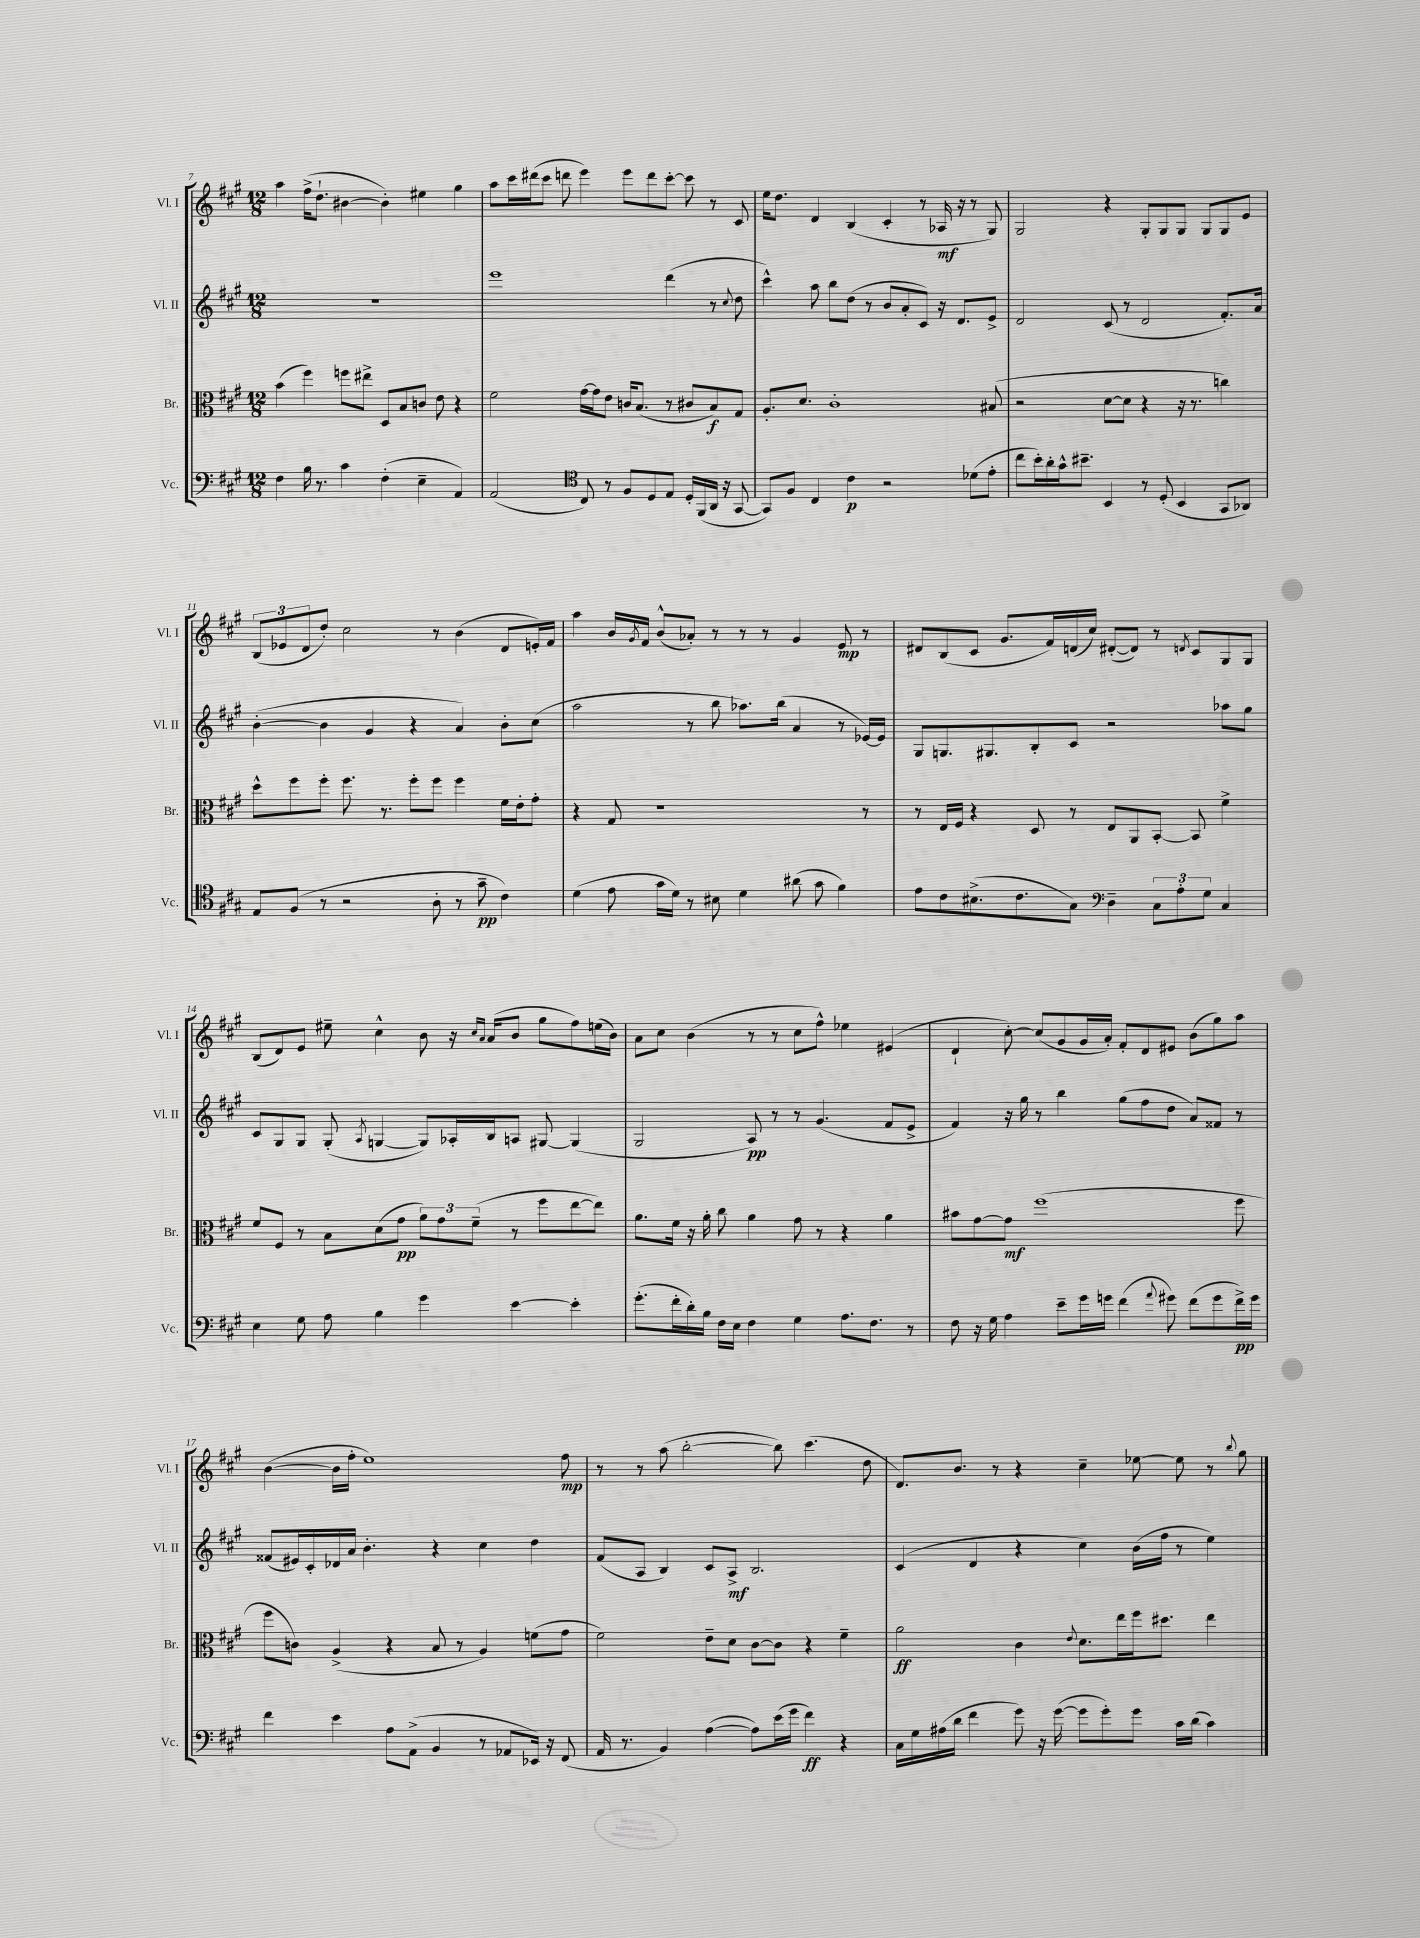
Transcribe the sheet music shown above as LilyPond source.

<<
\new StaffGroup <<
\new Staff = "s0" \with { instrumentName = "Vl. I" shortInstrumentName = "Vl. I" } {
    \clef treble \key a \major \numericTimeSignature \time 12/8
    a''4 fis''16->( d''8.-! bis'4~ bis'4-.) eis''4 gis''4 |
    a''8 cis'''16 dis'''16( cis'''8 d'''8 e'''4) e'''8 d'''8 cis'''8~-. cis'''8 r8 cis'8 |
    e''16 d''8. d'4 b4( cis'4-. r8 aes16\mf r16 r8 gis8) |
    gis2 r4 gis8-. gis8 gis8 gis8 gis8 e'8 |
    \tuplet 3/2 { b8( ees'8 d'8 } d''8-.) cis''2 r8 b'4( d'8 e'16-.) fis'16 |
    a''4 b'16 \acciaccatura { gis'8 } fis'16 b'8-^( aes'8-.) r8 r8 r8 gis'4 e'8\mp r8 |
    dis'8 b8( cis'8 gis'8. fis'16) d'16( cis''16) dis'8~-.( dis'8) r8 \acciaccatura { d'8 } cis'8 gis8 gis8 |
    b8( d'8) e'8 eis''8-- cis''4-^ b'8 r16 \grace { cis''16 a'16 } a'16( b'8 gis''8 fis''8) e''16( b'16) |
    a'8 cis''8 b'4( r8 r8 cis''8 fis''8-^) ees''4 eis'4( |
    d'4-! cis''8~-.) cis''8( gis'8 gis'16 a'16-.) fis'8-. d'8 eis'8 b'8( gis''8) a''8 |
    b'4~( b'16 fis''16-. e''1) fis''8\mp |
    r8 r8 a''8( b''2~-. b''8) cis'''4.( d''8 |
    d'8.) b'8. r8 r4 cis''4-- ees''8~ ees''8 r8 \appoggiatura { b''8 } gis''8 \bar "|." |
}
\new Staff = "s1" \with { instrumentName = "Vl. II" shortInstrumentName = "Vl. II" } {
    \clef treble \key a \major \numericTimeSignature \time 12/8
    R1. |
    e'''1 d'''4( r8 \appoggiatura { cis''8 } d''8 |
    cis'''4-^) a''8 b''8 d''8( r8 b'8 a'8-. cis'8) r16 d'8. e'8-> |
    d'2 cis'8( r8 d'2 fis'8.-.) a'16 |
    b'4~-.( b'4 gis'4 r4 a'4) b'8-. cis''8( |
    a''2 r8 b''8 aes''8.) b''16( a'4 r8 ees'16~) ees'16 |
    gis8 g8. gis8. b8-. cis'8 r2 aes''8 gis''8 |
    cis'8 gis8 gis8 gis8-.( \acciaccatura { a8 } g4~ g8) aes16-. b16 a8 gis8~ gis4( |
    gis2 a8\pp) r8 r8 gis'4.( fis'8 e'8-> |
    fis'4) r16 gis''16 r8 b''4 gis''8( fis''8 d''8 a'8) fisis'8 r8 |
    fisis'8( eis'16) cis'16-. des'16 a'16 b'4.-. r4 cis''4 d''4 |
    fis'8( a8 b4) cis'8 a8->\mf b2. |
    cis'4( d'4 r4 cis''4) b'16( fis''16 r8 e''4) \bar "|." |
}
\new Staff = "s2" \with { instrumentName = "Br." shortInstrumentName = "Br." } {
    \clef alto \key a \major \numericTimeSignature \time 12/8
    b'4( fis''4) f''8 eis''8-> d8 b8 c'8 e'8 r4 |
    fis'2 gis'16~ gis'16 e'8 c'16 b8.( r8 cis'8 b8\f) gis8 |
    a8.-. d'8. cis'1-. bis8( |
    r2 d'8~ d'8 r4 r16 r8. c''4) |
    d''8-^ fis''8 fis''8-. fis''8. r8. fis''8-. fis''8 fis''4 fis'16 e'16-. gis'8-. |
    r4 gis8 r1 r8 |
    r8 e16 fis16 r4 d8 r8 e8 a,8 b,8~-. b,8 fis'4-> |
    fis'8 fis8 r8 b8 d'8( gis'8\pp \tuplet 3/2 { a'8) gis'8 fis'8--( } r8 fis''8 e''8~ e''8) |
    a'8. fis'16 r16 a'16-. cis''8 a'4 gis'8 r8 r4 a'4 |
    bis'8 gis'8~ gis'8\mf fis''1( fis''8 |
    fis''8 c'8) a4->( r4 b8 r8 a4) f'8( gis'8 |
    fis'2) e'8-- d'8 cis'8~ cis'8 r4 fis'4-- |
    a'2\ff cis'4 \appoggiatura { e'8 } d'8. e''16 fis''16 dis''8. e''4 \bar "|." |
}
\new Staff = "s3" \with { instrumentName = "Vc." shortInstrumentName = "Vc." } {
    \clef bass \key a \major \numericTimeSignature \time 12/8
    fis4 b16 r8. cis'4 fis4-.( e4-- a,4) |
    a,2( \clef tenor cis8) r8 fis8 d8 e8 d16-. fis,16( a,16 r16 gis,8~ |
    gis,8) fis8 cis4 cis'4\p r2 des'8( e'8-. |
    cis''8 b'16-.) a'16-. gis'16-^ bis'8.-- b,4 r8 d8-.( b,4 gis,8 aes,8) |
    e8 fis8( r8 r2 a8-. r8 gis'8--\pp cis'4) |
    d'4( e'8 gis'16 d'16) r8 bis8 d'4 ais'8( gis'8 fis'4) |
    e'8 cis'8 bis8.->( cis'8. gis8) \clef bass d4-- \tuplet 3/2 { cis8 a8-. gis8 } cis4 |
    e4 gis8 a8 b4 gis'4 e'4~ e'4-. |
    gis'8.-.( fis'16-. d'16-.) b16 fis16 e16 fis4 gis4 a8. fis8. r8 |
    fis8 r16 gis16 a4 e'8-- gis'16 g'16 fis'4( \appoggiatura { a'8 } gis'8) fis'8( gis'8 fis'16->\pp) gis'16 |
    fis'4 e'4 a8 a,8->( b,4 r8 aes,8 ees,16) r16 fis,8( |
    a,16 r8. b,4) a4~( a8) e'16( gis'16 fis'4\ff) r4 |
    cis16 gis16 ais16( d'16 fis'4 gis'8) r16 gis'16~( gis'8 gis'8-.) gis'8 cis'16 d'16( cis'4) \bar "|." |
}
>>
>>
\layout { \context { \Score currentBarNumber = #7 } }
